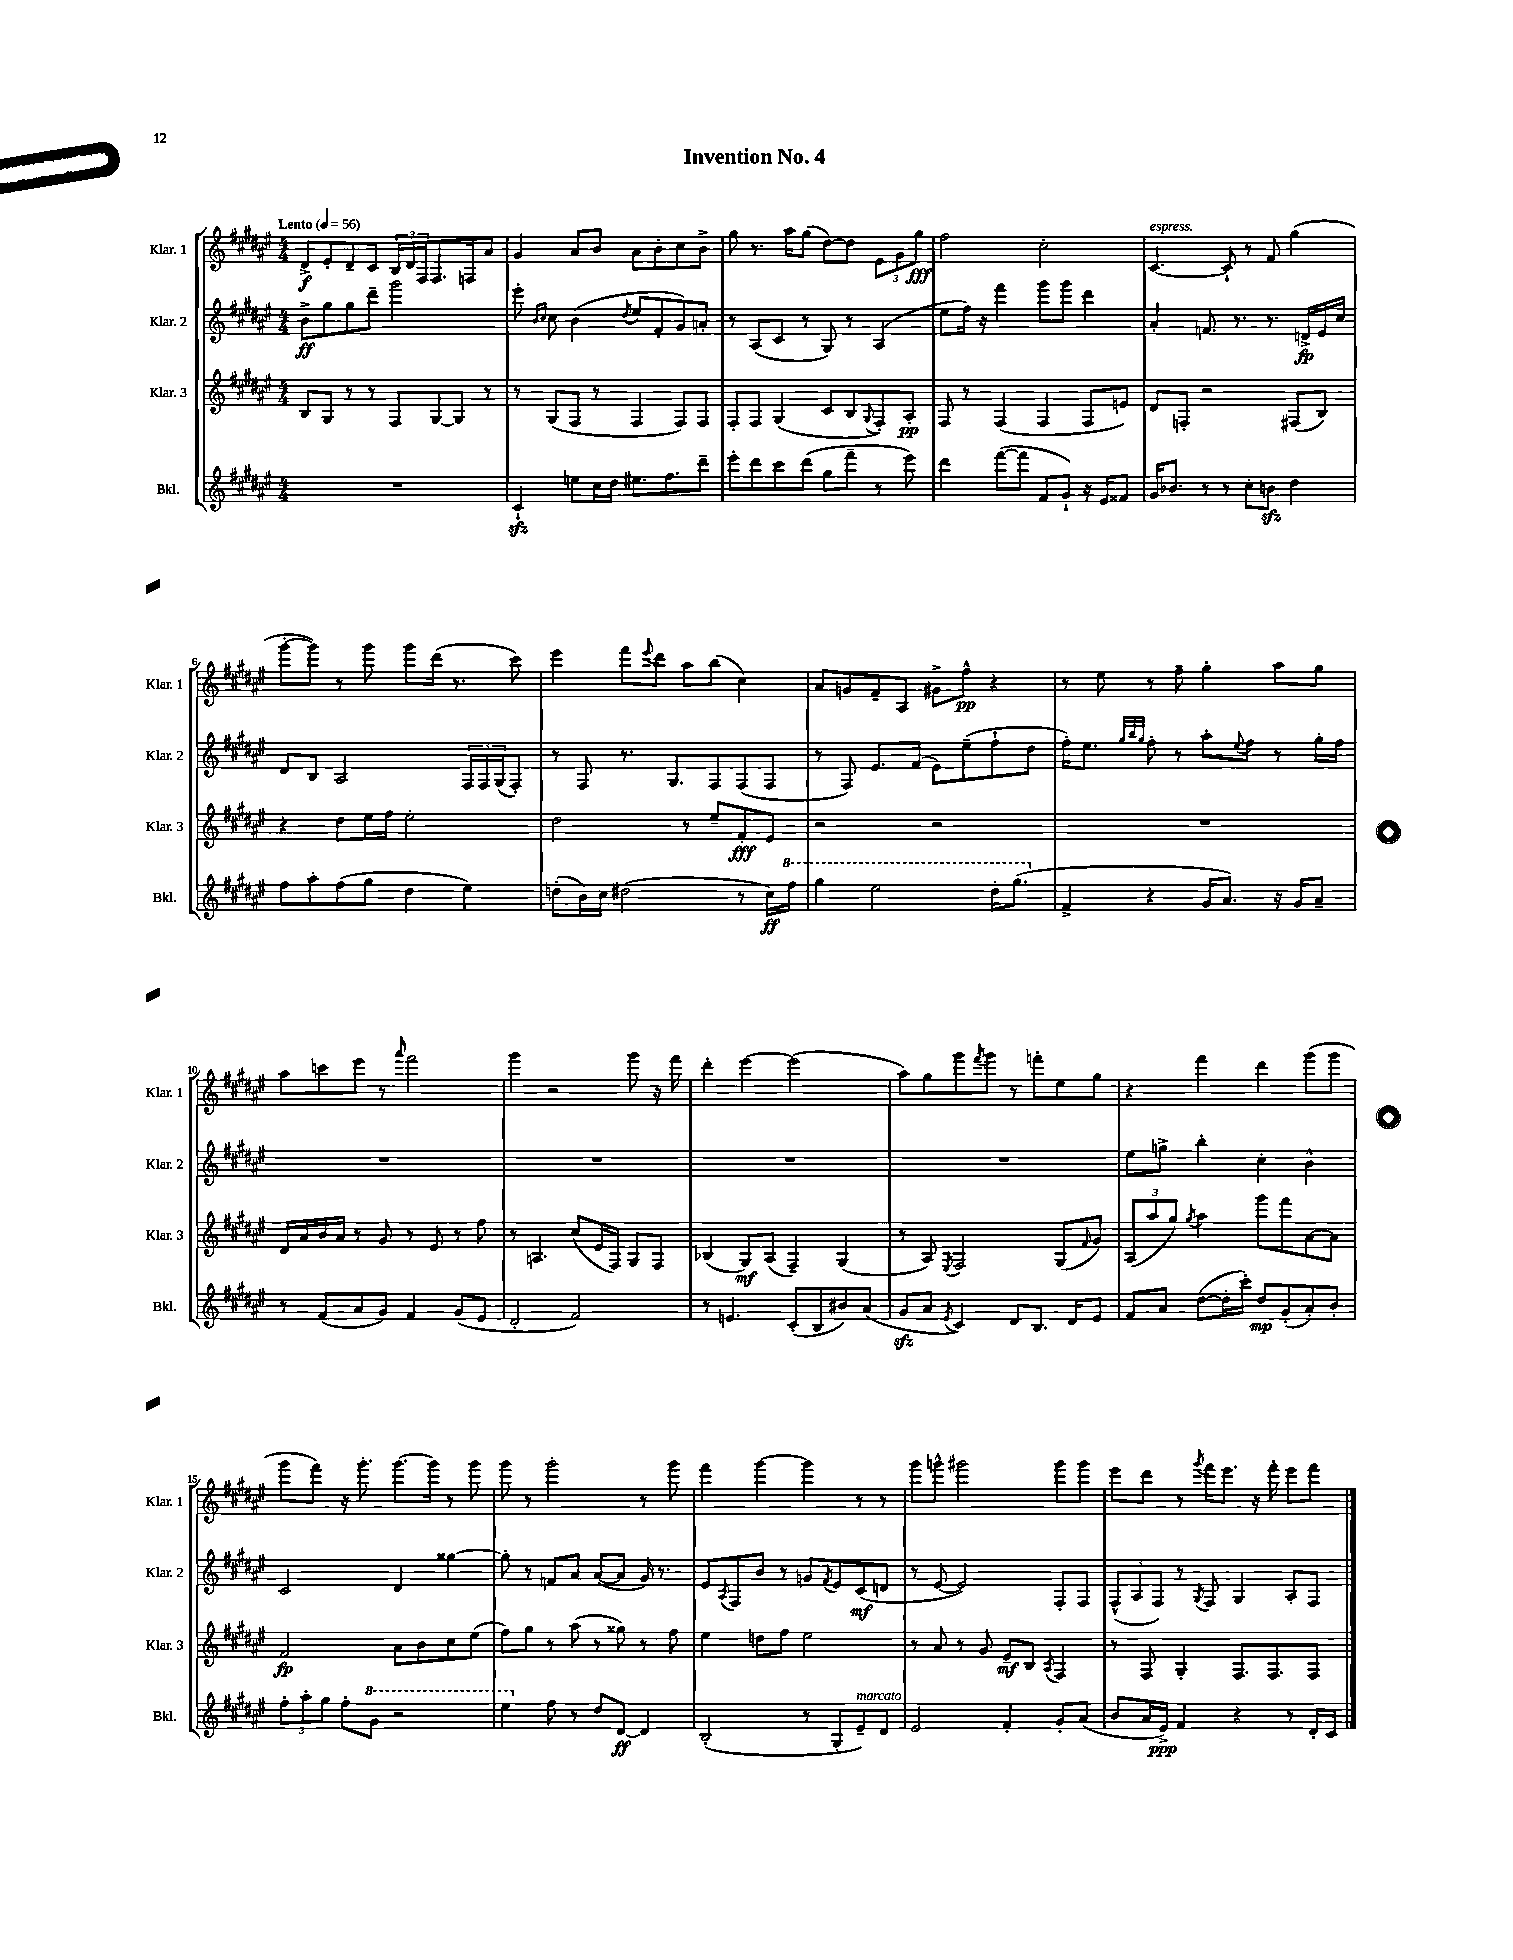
\header { title = "Invention No. 4" }
<<
\new StaffGroup <<
\new Staff = "s0" \with { instrumentName = "Klar. 1" shortInstrumentName = "Klar. 1" } {
    \clef treble \key fis \major \numericTimeSignature \time 4/4 \tempo "Lento" 4 = 56
    dis'8->\f eis'8-. dis'8-- cis'8 \tuplet 3/2 { b16 dis'16 fis16 } fis8. f16 ais'8 |
    gis'4 ais'8 b'8 ais'8 b'8-. cis''8 b'8-> |
    gis''8 r8. ais''16 gis''8( dis''8~) dis''8 \tuplet 3/2 { eis'8 gis'8 gis''8\fff } |
    fis''2 cis''2-. |
    cis'4.~^\markup { \italic "espress." } cis'8-! r8 fis'8 gis''4( |
    gis'''8~-. gis'''8) r8 gis'''8 gis'''8 dis'''16( r8. cis'''8) |
    eis'''4 fis'''8 \appoggiatura { eis'''8 } dis'''8 ais''8 b''8( cis''4) |
    ais'8 g'8 fis'8-- ais8 gis'8-> fis''8-^\pp r4 |
    r8 eis''8 r8 fis''8-- gis''4-. ais''8 gis''8 |
    ais''8 c'''8 eis'''8 r8 \grace { ais'''16 } fis'''2 |
    gis'''4 r2 gis'''8 r16 fis'''16 |
    dis'''4-. eis'''4~ eis'''2( |
    ais''8) gis''8 gis'''8 \acciaccatura { fis'''8 } gis'''8 r8 f'''8-. eis''8 gis''8 |
    r4 fis'''4 dis'''4 gis'''8( gis'''8 |
    gis'''8 fis'''8) r16 gis'''8.-. gis'''8.~ gis'''16 r8 gis'''8 |
    gis'''8 r8 gis'''2-. r8 gis'''8 |
    fis'''4 gis'''4~ gis'''4 r8 r8 |
    gis'''8 g'''8-^ gis'''2 gis'''8 gis'''8 |
    eis'''8 dis'''8 r8 \acciaccatura { gis'''8 } fis'''16 eis'''8. r16 fis'''16-. eis'''8 fis'''8 \bar "|." |
}
\new Staff = "s1" \with { instrumentName = "Klar. 2" shortInstrumentName = "Klar. 2" } {
    \clef treble \key fis \major \numericTimeSignature \time 4/4
    b'8->\ff gis''8 gis''8 dis'''8-- gis'''2 |
    eis'''8-. \grace { b'16 cis''16 } cis''8 b'4( \acciaccatura { dis''8 } eis''8 fis'8-. gis'8) a'8-. |
    r8 ais8( cis'8 r8 gis8) r8 ais4( |
    eis''8 fis''16) r16 fis'''4 gis'''8 gis'''8 dis'''4 |
    ais'4-. f'8. r8. r8. d'16->\fp eis'16 cis''16 |
    dis'8 b8 ais2 \tuplet 3/2 { fis16 fis16 gis16( } fis8-.) |
    r8 fis8 r8. gis8. fis8 fis8( fis8 |
    r8 fis8) eis'8. fis'16( eis'8) eis''8--( fis''8-! dis''8 |
    fis''16-.) eis''8. \grace { gis''32 b''32 gis''32 } fis''8-. r8 ais''8-. \appoggiatura { eis''8 } fis''8 r8 gis''16-. fis''16 |
    R1 |
    R1 |
    R1 |
    R1 |
    eis''8 g''8-> b''4-. cis''4-. b'4-^ |
    cis'2 dis'4 gisis''4~ |
    gisis''8-. r8 f'8 ais'8 ais'8~( ais'8 gis'16) r8. |
    eis'8 \acciaccatura { ais8 } fis8 b'8 r8 g'8 \acciaccatura { fis'8 } eis'8 cis'8\mf( d'8 |
    r8 eis'8~ eis'2) fis8-. fis8 |
    \tuplet 3/2 { fis8-^( ais8 fis8) } r8 \acciaccatura { gis8 } fis8 gis4 ais8-. fis8 \bar "|." |
}
\new Staff = "s2" \with { instrumentName = "Klar. 3" shortInstrumentName = "Klar. 3" } {
    \clef treble \key fis \major \numericTimeSignature \time 4/4
    b8 gis8 r8 r8 fis8 gis8~ gis8 r8 |
    r8 gis8( fis8 r8 fis4 fis8) fis8 |
    fis8-. fis8 gis4( cis'8 b8 \appoggiatura { gis8 } fis8-.) ais8-.\pp |
    fis8 r8 fis4( fis4 fis8 e'8) |
    dis'8 f8-. r2 fis8( b8) |
    r4 dis''8 eis''16 fis''16 eis''2-. |
    dis''2 r8 eis''8-- fis'8-.\fff eis'8 |
    r2 r2 |
    R1 |
    dis'16 ais'16 b'16 ais'16 r8 gis'8 r8 eis'8 r8 fis''8 |
    r8 a4. cis''8( eis'16 fis16) gis8 fis8 |
    bes4( gis8\mf) ais8( fis4--) gis4( |
    r8 ais8) \acciaccatura { eis8 } fis2 gis8( \grace { fis'16 } gis'8) |
    \tuplet 3/2 { ais8( ais''8 gis''8) } \acciaccatura { gis''8 } ais''4 gis'''8 fis'''8 ais'8~ ais'8 |
    fis'2\fp ais'8 b'8 cis''8 eis''8( |
    fis''8) gis''8 r8 ais''8( r8 gisis''8) r8 fis''8 |
    eis''4 d''8 fis''8 eis''2 |
    r8 ais'8 r8 gis'8 eis'8--\mf b8 \acciaccatura { ais8 } fis4 |
    r8 fis8 gis4-. fis8. fis8. fis8 \bar "|." |
}
\new Staff = "s3" \with { instrumentName = "Bkl." shortInstrumentName = "Bkl." } {
    \clef treble \key fis \major \numericTimeSignature \time 4/4
    R1 |
    cis'4-!\sfz e''8 cis''16 dis''16 eis''8. fis''8. dis'''8-- |
    eis'''8-. dis'''8 cis'''8 dis'''8( gis''8 fis'''8-- r8 eis'''8) |
    dis'''4 fis'''8~( fis'''8 fis'8 gis'8-!) r16 eis'16 fisis'8 |
    gis'16 bes'8. r8 r8 cis''8-. b'8\sfz dis''4 |
    fis''8 ais''8-. fis''8( gis''8 dis''4 eis''4) |
    d''8-.( b'16) cis''16 dis''2( r8 cis''16\ff) \ottava #1 fis'''16 |
    gis'''4 eis'''2 dis'''16-. gis'''8.( \ottava #0 |
    fis'4-> r4 gis'16 ais'8.) r16 gis'16 ais'8-- |
    r8 fis'8( ais'8 gis'8) fis'4 gis'8( eis'8 |
    dis'2-. fis'2) |
    r8 e'4. cis'8-.( b8 bis'8) ais'8( |
    gis'8\sfz ais'8 \acciaccatura { eis'8 } cis'4) dis'8 b8. dis'16 eis'8 |
    fis'8 ais'8 dis''8~( dis''16-. cis'''16-.) dis''8\mp gis'8-.( ais'8-.) b'8-. |
    \tuplet 3/2 { fis''8-. ais''8-. gis''8 } fis''8-. \ottava #1 gis''8 r2 |
    eis'''4 \ottava #0 fis''8 r8 dis''8 dis'8~\ff dis'4 |
    b2-.( r8 gis8-. eis'8--^\markup { \italic "marcato" }) dis'8 |
    eis'2 fis'4-. gis'8-. ais'8( |
    b'8 ais'16 eis'16->\ppp) fis'4 r4 r8 dis'16-. cis'16 \bar "|." |
}
>>
>>
